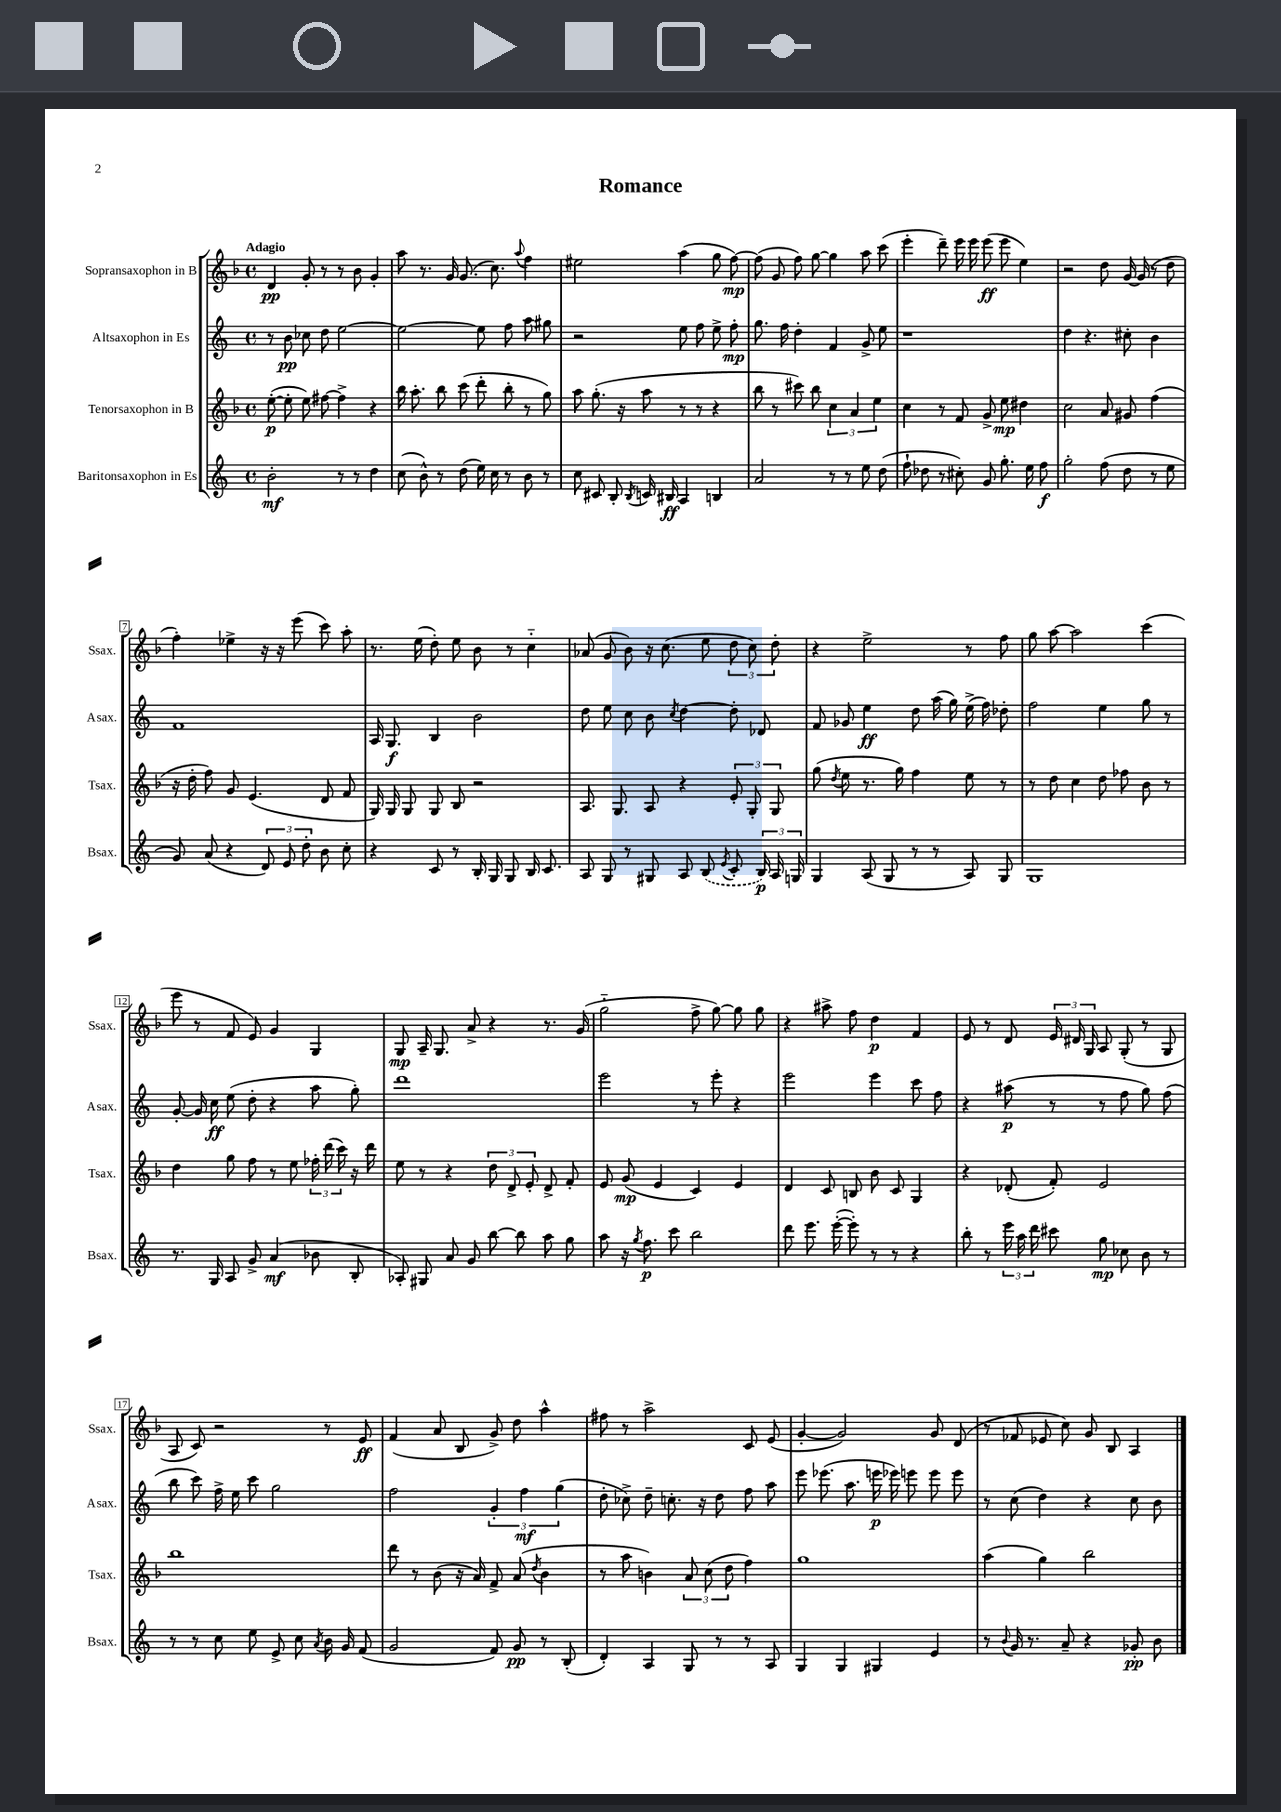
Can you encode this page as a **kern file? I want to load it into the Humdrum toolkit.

**kern	**kern	**kern	**kern
*staff4	*staff3	*staff2	*staff1
*clefG2	*clefG2	*clefG2	*clefG2
*k[]	*k[b-]	*k[]	*k[b-]
*M4/4	*M4/4	*M4/4	*M4/4
*met(c)	*met(c)	*met(c)	*met(c)
2b'\	([8ee'\	8r	4d/
.	8ee'\]	8b\	.
.	8ee\)	8cc-\	8g'/
.	[8ff#\	8dd\	8r
8r	4ff#^\]	[2ee\	8r
8r	.	.	8b-\
4dd\	4r	.	4g'/
=	=	=	=
(8cc\	16bb-\	2ee\_	8aa\
.	8.aa'\	.	.
8b^^\)	.	.	8.r
8r	8bb-\	.	.
.	.	.	16g/
(8dd\	(8ccc\	.	(8.g/
16ee\)	8ddd'\	8ee\]	.
16cc\	.	.	8.cc\)
8r	8bb-'\	8ff\	.
.	.	.	8qqaa/
8b\	8r	8aa\	4ff\
8r	8gg\)	8gg#\	.
=	=	=	=
8cc\	8aa\	2r	2ee#\
8c#/	(8.gg'\	.	.
8B'/	.	.	.
.	16r	.	.
8qB/	.	.	.
16c/	8aa\	.	.
16B#/	.	.	.
4A/	8r	8ee\	(4aa\
.	8r	8ff\	.
4B/	4r	8ee^\	8gg\
.	.	8ff'\	[8ff\)
=	=	=	=
2a/	8bb-\	8.gg\	(8ff\]
.	8r	.	8g/
.	.	16ff\	.
.	8ccc#\)	4dd'\	8ff\)
.	8bb-\	.	[8gg\
8r	6cc\	4f/	4gg\]
8r	.	.	.
.	6a/	.	.
8ee\	.	8g^/	8aa\
.	6ee\	.	.
(8dd\	.	8ee\	(8ccc\
=	=	=	=
8ff`\	4cc\	1r	4eee'\
8dd-\	.	.	.
8r	8r	.	8ddd~\)
8cc#'\)	8f/	.	16eee\
.	.	.	16eee\
8g/	8g^/	.	(8eee\
8.gg'\	8ee\	.	8eee\
.	4dd#\	.	4ee\)
16ee\	.	.	.
8ff\	.	.	.
=	=	=	=
2gg'\	2cc\	4dd\	2r
.	.	4.r	.
(8ff\	8a/	.	8dd\
8dd\	8g#/	8cc#'\	[16g/
.	.	.	(16g/]
8r	(4ff\	4b\	8r
8ee\	.	.	8dd\
=	=	=	=
8g/)	16r	1f	4ff'\)
.	16dd'\	.	.
(8a/	8ff\)	.	.
4r	8g/	.	4ee-^\
.	(4.e/	.	.
12d/)	.	.	16r
.	.	.	16r
12e/	.	.	.
.	.	.	(8eee\
12dd'\	.	.	.
8b\	8d/	.	8ccc\)
8cc'\	8f/	.	8aa'\
=	=	=	=
4r	16G/)	16A/	8.r
.	16G/	8.G/	.
.	8G/	.	.
.	.	.	(16ee\
8c/	8G/	4B/	8dd'\)
8r	8B-/	.	8ee\
16B'/	2r	2b\	8b-\
16G/	.	.	.
8G/	.	.	8r
16B/	.	.	4cc'~\
8.c/	.	.	.
=	=	=	=
8A/	8.A/	8dd\	(8a-/
8G/	.	8ee\	8g/
.	8.G/	.	.
8r	.	8cc\	8b-\)
8G#/	8A/	8b\	16r
.	.	.	(8.cc\
.	.	8qcc/	.
8A/	4r	[4dd\	.
(8B/	.	.	8ee\
8qe/	.	.	.
8c'/	12e'/	8dd'\]	12dd\
.	12G'/	.	12cc\)
24B/)	.	8d-/	.
24A/	12G/	.	12dd'\
24G/	.	.	.
=	=	=	=
4G/	(8gg\	8f/	4r
.	8qdd/	.	.
.	8ee\	8g-/	.
(8A/	8.r	4ee\	2ee^\
8G/	.	.	.
.	16gg\)	.	.
8r	4ff\	8dd\	.
8r	.	(16aa\	.
.	.	16gg\)	.
8A/)	8ee\	(16ee^\	8r
.	.	16ff\)	.
8G/	8r	8dd-'\	8ff\
=	=	=	=
1G	8r	2ff\	8gg\
.	8dd\	.	[8aa\
.	4cc\	.	2aa\]
.	8dd\	4ee\	.
.	8ff-\	.	.
.	8b-\	8gg\	(4ccc\
.	8r	8r	.
=	=	=	=
8.r	4dd\	[8g'/	8eee\
.	.	16g/]	8r
16G/	.	16cc\	.
8A/	8gg\	(8ee\	8f/
8g^/	8ff\	8dd'\	8e/)
(4a/	8r	4r	4g/
.	8ee\	.	.
8b-\	24ff-'\	8aa\	4G/
.	(24ddd\	.	.
.	24ccc\)	.	.
8B'/	16r	8gg'\)	.
.	16ddd\	.	.
=	=	=	=
8A-'/)	8ee\	1ddd	8G/
8G#/	8r	.	16A~/
.	.	.	8.G/
8a/	4r	.	.
8g/	.	.	8a^/
[8bb\	12dd\	.	4r
.	12d^/	.	.
8bb\]	.	.	.
.	12e'/	.	.
8aa\	8d^/	.	8.r
8gg\	8f'/	.	.
.	.	.	(16g/
=	=	=	=
8aa\	8e/	2eee\	2gg'~\
16r	(8g/	.	.
8qgg/	.	.	.
8.ff\	.	.	.
.	4e/	.	.
8ccc\	.	.	.
2bb\	4c/)	8r	8ff^\
.	.	8eee'\	[8gg\)
.	4e/	4r	8gg\]
.	.	.	8gg\
=	=	=	=
8ddd\	4d/	2eee\	4r
8.eee\	.	.	.
.	8c/	.	8aa#^\
([16eee'\	.	.	.
8eee'\])	8B/	.	8ff\
8r	8b-\	4eee\	4dd\
8r	8c/	.	.
4r	4G/	8ccc\	4f/
.	.	8ff\	.
=	=	=	=
8bb'\	4r	4r	8e/
8r	.	.	8r
24eee\	(8d-'/	(8aa#\	8d/
24aa\	.	.	.
24ddd\	.	.	.
8ccc#\	8f'/)	8r	24e/
.	.	.	24d#/
.	.	.	24G/
8gg\	2e/	8r	8A/
8cc-\	.	8ff\	(8G'/
8b\	.	8gg\)	8r
8r	.	(8ff\	8G/
=	=	=	=
8r	1bb-	8bb\	8A/
8r	.	8ccc\)	8c/)
8cc\	.	16ff^\	2r
.	.	16ee\	.
8ee\	.	8ccc\	.
8e^/	.	2gg\	.
8cc\	.	.	.
8qa/	.	.	.
16b\	.	.	8r
16g/	.	.	.
(8f/	.	.	8e/
=	=	=	=
2g/	8ddd\	2ff\	(4f/
.	8r	.	.
.	(8b-\	.	8a/
.	16r	.	8B-/
.	16a/)	.	.
8f/)	8f^/	6g'/	8g^/)
8g/	(8a/	.	8dd\
.	.	6ff\	.
.	8qdd/	.	.
8r	4b-\	.	4aa^^\
.	.	(6gg\	.
(8B'/	.	.	.
=	=	=	=
4d'/)	8r	8dd'\	8ff#\
.	8aa\	8cc-^\)	8r
4A/	4b\)	8dd~\	2aa^\
.	.	8.cc'\	.
8G/	12a/	.	.
.	.	16r	.
.	(12cc\	.	.
8r	.	8dd\	.
.	12dd\	.	.
8r	4ff\)	8ff\	8c/
8A/	.	8aa\	(8e/
=	=	=	=
4G/	1gg	8eee\	[4g'/
.	.	(8.eee-\	.
4G/	.	.	2g/])
.	.	8.aa\	.
4G#/	.	16eee\	.
.	.	16eee-\)	.
.	.	8eee\	.
4e/	.	8eee\	8g/
.	.	8eee\	(8d/
=	=	=	=
8r	(4aa\	8r	8r
8qqb/	.	.	.
16g/	.	(8cc\	8f-/
8.r	.	.	.
.	4gg\)	4dd\)	8e-/
8a~/	.	.	8cc\)
4r	2bb-\	4r	8g/
.	.	.	8B-/
8g-'/	.	8cc\	4A/
8b\	.	8b\	.
==	==	==	==
*-	*-	*-	*-
